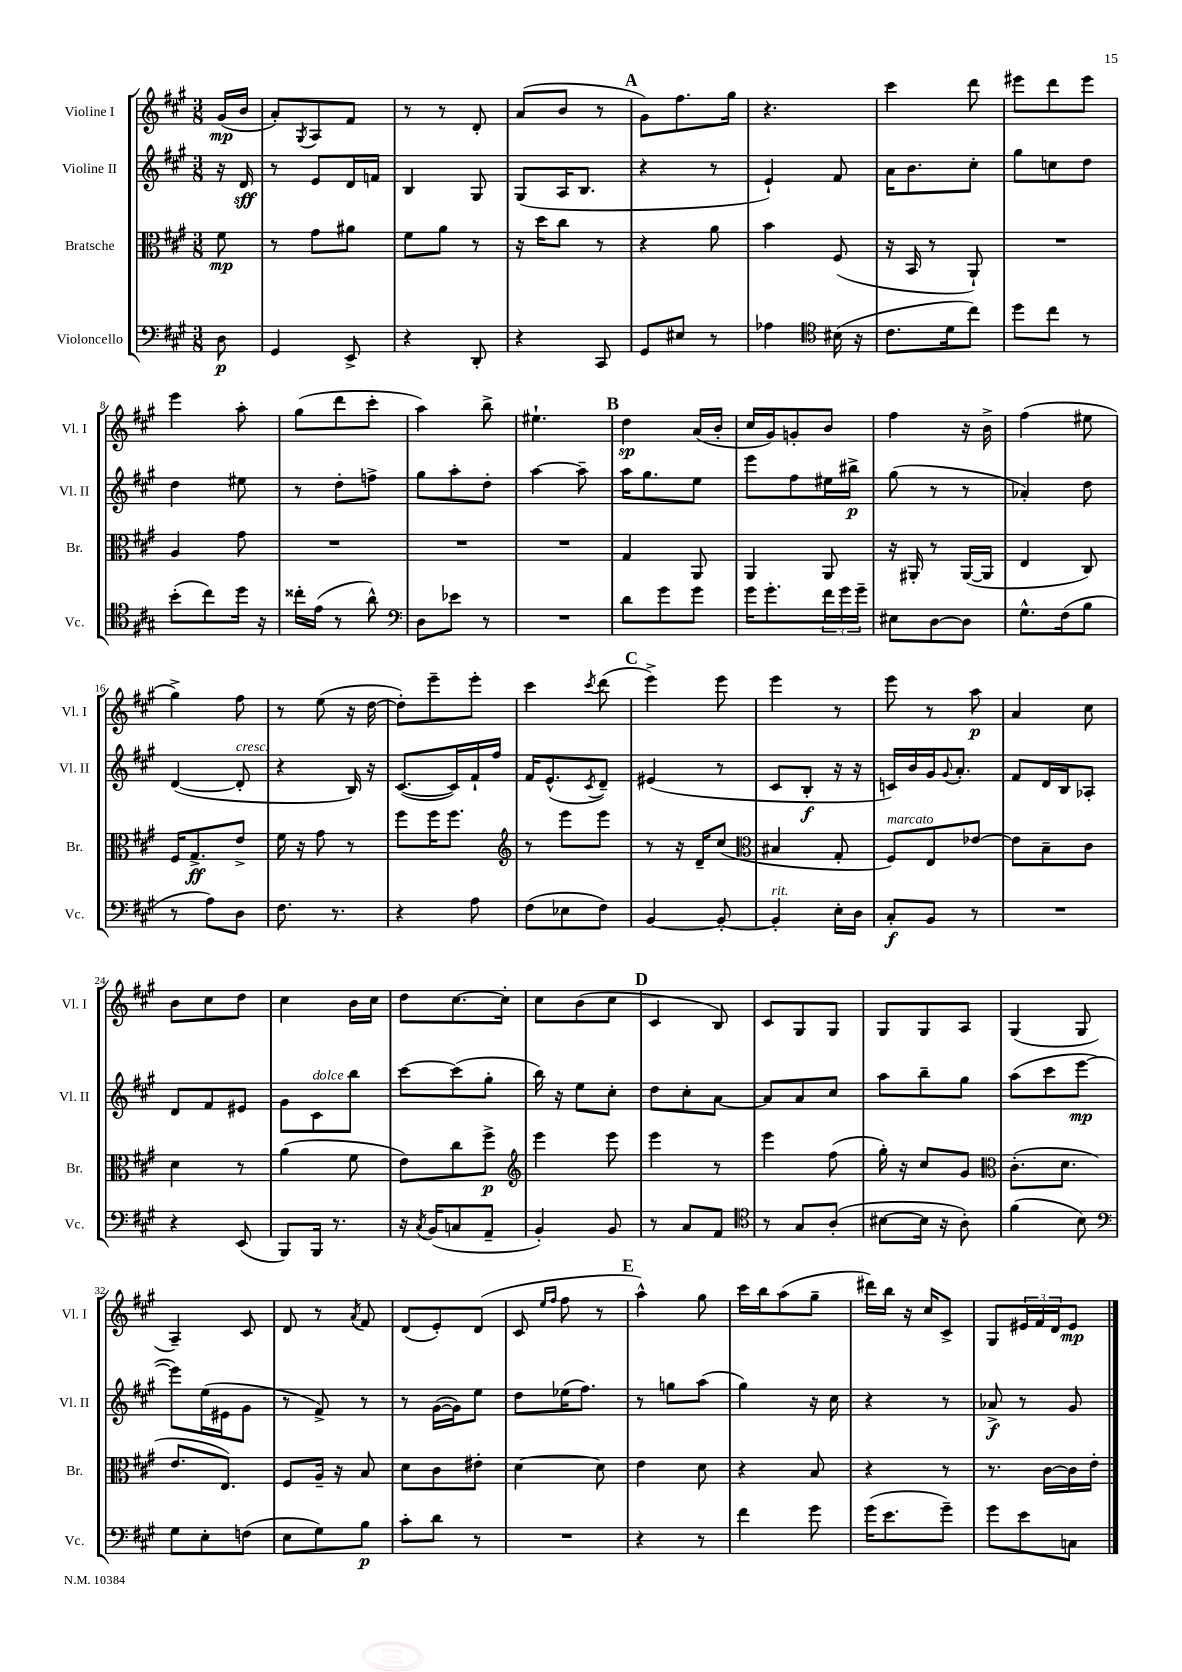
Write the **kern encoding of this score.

**kern	**dynam	**kern	**dynam	**kern	**dynam	**kern	**dynam
*part4	*part4	*part3	*part3	*part2	*part2	*part1	*part1
*staff4	*staff4	*staff3	*staff3	*staff2	*staff2	*staff1	*staff1
*I"Violoncello	*	*I"Bratsche	*	*I"Violine II	*	*I"Violine I	*
*I'Vc.	*	*I'Br.	*	*I'Vl. II	*	*I'Vl. I	*
*clefF4	*	*clefC3	*	*clefG2	*	*clefG2	*
*k[f#c#g#]	*	*k[f#c#g#]	*	*k[f#c#g#]	*	*k[f#c#g#]	*
*M3/8	*	*M3/8	*	*M3/8	*	*M3/8	*
=	=	=	=	=	=	=	=
8D\	p	8f#\	mp	16r	.	(16g#/LL	mp
.	.	.	.	16d/	sff	16b/JJ	.
=1	=1	=1	=1	=1	=1	=1	=1
4GG#/	.	8r	.	8r	.	8a'/L)	.
.	.	.	.	.	.	8qG#/	.
.	.	8g#\L	.	8e/L	.	8A/	.
8EE^/	.	8a#X\J	.	16d/L	.	8f#/J	.
.	.	.	.	16fn/JJ	.	.	.
=2	=2	=2	=2	=2	=2	=2	=2
4r	.	8f#\L	.	4B/	.	8r	.
.	.	8a\J	.	.	.	8r	.
8DD'/	.	8r	.	8G#/	.	8d'/	.
=3	=3	=3	=3	=3	=3	=3	=3
4r	.	16r	.	(8G#/L	.	(8a/L	.
.	.	16dd\KL	.	.	.	.	.
.	.	8cc#\J	.	16A/K	.	8b/J	.
.	.	.	.	8.B/J	.	.	.
8CC#/	.	8r	.	.	.	8r	.
!!LO:REH:place=s1:t=A
=4	=4	=4	=4	=4	=4	=4	=4
8GG#/L	.	4r	.	4r	.	8g#\L)	.
8E#X/J	.	.	.	.	.	8.ff#\	.
8r	.	8a\	.	8r	.	.	.
.	.	.	.	.	.	16gg#\Jk	.
=5	=5	=5	=5	=5	=5	=5	=5
4A-X\	.	4b\	.	4e`/)	.	4.r	.
*clefC4	*	*	*	*	*	*	*
(16B#X\	.	(8F#/	.	8f#/	.	.	.
16r	.	.	.	.	.	.	.
=6	=6	=6	=6	=6	=6	=6	=6
8.c#\L	.	16r	.	16a\KL	.	4ccc#\	.
.	.	16BB/	.	8.b\	.	.	.
.	.	8r	.	.	.	.	.
16d\k	.	.	.	.	.	.	.
8cc#\J)	.	8AA`/)	.	8cc#'\J	.	8ddd\	.
=7	=7	=7	=7	=7	=7	=7	=7
8dd\L	.	4.r	.	8gg#\L	.	8eee#X\L	.
8cc#\J	.	.	.	8ccn\	.	8ddd\	.
8r	.	.	.	8dd\J	.	8eee#\J	.
!!LO:LB:g=z
=8	=8	=8	=8	=8	=8	=8	=8
(8b'\L	.	4A/	.	4dd\	.	4eee\	.
8cc#\)	.	.	.	.	.	.	.
16dd\Jk	.	8g#\	.	8ee#X\	.	8aa'\	.
16r	.	.	.	.	.	.	.
=9	=9	=9	=9	=9	=9	=9	=9
16cc##X'\LL	.	4.r	.	8r	.	(8gg#\L	.
(16e\JJ	.	.	.	.	.	.	.
8r	.	.	.	8dd'\L	.	8ddd\	.
8a^^\)	.	.	.	8ffn^\J	.	8ccc#'\J	.
=10	=10	=10	=10	=10	=10	=10	=10
*clefF4	*	*	*	*	*	*	*
8D\L	.	4.r	.	8gg#\L	.	4aa\)	.
8e-X\J	.	.	.	8aa'\	.	.	.
8r	.	.	.	8dd'\J	.	8bb^\	.
=11	=11	=11	=11	=11	=11	=11	=11
4.r	.	4.r	.	[4aa\	.	4.ee#X`\	.
.	.	.	.	8aa~\]	.	.	.
!!LO:REH:place=s1:t=B
=12	=12	=12	=12	=12	=12	=12	=12
8d\L	.	4G#/	.	16aa\KL	.	4dd\	sp
.	.	.	.	8.gg#\	.	.	.
8g#\	.	.	.	.	.	.	.
8g#\J	.	8AA/	.	8ee\J	.	(16a/LL	.
.	.	.	.	.	.	16b'/JJ	.
=13	=13	=13	=13	=13	=13	=13	=13
16g#\KL	.	4AA/	.	8eee\L	.	16cc#/LL	.
8.g#'\	.	.	.	.	.	16g#/J)	.
.	.	.	.	8ff#\	.	8gn'/	.
24f#\L	.	8AA/	.	16ee#X\L	.	8b/J	.
24g#\	.	.	.	.	.	.	.
.	.	.	.	16bb#X^\JJ	p	.	.
24g#~\JJ	.	.	.	.	.	.	.
=14	=14	=14	=14	=14	=14	=14	=14
8E#X\L	.	16r	.	(8gg#\	.	4ff#\	.
.	.	16AA#X'/	.	.	.	.	.
[8D\	.	8r	.	8r	.	.	.
8D\J]	.	([16AA#/LL	.	8r	.	16r	.
.	.	16AA#/JJ]	.	.	.	16b^\	.
=15	=15	=15	=15	=15	=15	=15	=15
8.G#^^\L	.	4E/	.	4a-X'/)	.	(4ff#\	.
(16F#\k	.	.	.	.	.	.	.
8B\J	.	8C#/)	.	8dd\	.	8ee#X\	.
!!LO:LB:g=z
=16	=16	=16	=16	=16	=16	=16	=16
8r	.	16F#/KL	.	([4d/	.	4gg#^\)	.
.	.	8.G#^/	ff	.	.	.	.
8A\L)	.	.	.	.	.	.	.
!	!	!	!	!LO:TX:a:i:t=cresc.	!	!	!
8D\J	.	8e^/J	.	8d'/]	.	8ff#\	.
=17	=17	=17	=17	=17	=17	=17	=17
8.F#\	.	16f#\	.	4r	.	8r	.
.	.	16r	.	.	.	.	.
.	.	8g#\	.	.	.	(8ee\	.
8.r	.	.	.	.	.	.	.
.	.	8r	.	16B/)	.	16r	.
.	.	.	.	16r	.	[16dd\	.
=18	=18	=18	=18	=18	=18	=18	=18
4r	.	8ff#\L	.	([8.c#/L	.	8dd'\L])	.
.	.	16ff#\K	.	.	.	8eee~\	.
.	.	8.ff#\J	.	16c#/L])	.	.	.
8A\	.	.	.	16f#`/	.	8eee'\J	.
.	.	.	.	16ff#/JJ	.	.	.
=19	=19	=19	=19	=19	=19	=19	=19
*	*	*clefG2	*	*	*	*	*
(8F#\L	.	8r	.	16f#/KL	.	4ccc#\	.
.	.	.	.	(8.e^^/	.	.	.
8E-X\	.	8eee\L	.	.	.	.	.
.	.	.	.	8qc#/	.	8qccc#/	.
8F#\J)	.	8eee\J	.	8d~/J)	.	(8ddd\	.
!!LO:REH:place=s1:t=C
=20	=20	=20	=20	=20	=20	=20	=20
[4BB/	.	8r	.	(4e#X/	.	4eee^\)	.
.	.	16r	.	.	.	.	.
.	.	16d~/KL	.	.	.	.	.
8BB'/_	.	(8cc#/J	.	8r	.	8eee\	.
=21	=21	=21	=21	=21	=21	=21	=21
*	*	*clefC3	*	*	*	*	*
!LO:TX:a:i:t=rit.	!	!	!	!	!	!	!
4BB'/]	.	4B#X/	.	8c#/L	.	4eee\	.
.	.	.	.	8B'/J	f	.	.
16E'\LL	.	8G#'/	.	16r	.	8r	.
16D\JJ	.	.	.	16r	.	.	.
=22	=22	=22	=22	=22	=22	=22	=22
!	!	!LO:TX:a:i:t=marcato	!	!	!	!	!
8C#'/L	f	8F#/L)	.	16cn/LL)	.	8eee\	.
.	.	.	.	16b/	.	.	.
8BB/J	.	8E/	.	16g#/J	.	8r	.
.	.	.	.	8qqg#/	.	.	.
.	.	.	.	8.a'/J	.	.	.
8r	.	[8e-X/J	.	.	.	8aa\	p
=23	=23	=23	=23	=23	=23	=23	=23
4.r	.	8e-\L]	.	8f#/L	.	4a/	.
.	.	8B~\	.	16d/L	.	.	.
.	.	.	.	16B/J	.	.	.
.	.	8c#\J	.	8A-X'/J	.	8cc#\	.
!!LO:LB:g=z
=24	=24	=24	=24	=24	=24	=24	=24
4r	.	4d\	.	8d/L	.	8b\L	.
.	.	.	.	8f#/	.	8cc#\	.
(8EE/	.	8r	.	8e#X/J	.	8dd\J	.
=25	=25	=25	=25	=25	=25	=25	=25
8BBB/L)	.	(4a\	.	8g#\L	.	4cc#\	.
!	!	!	!	!LO:TX:a:i:t=dolce	!	!	!
16BBB/Jk	.	.	.	8c#\	.	.	.
8.r	.	.	.	.	.	.	.
.	.	8f#\	.	8bb\J	.	16b\LL	.
.	.	.	.	.	.	16cc#\JJ	.
=26	=26	=26	=26	=26	=26	=26	=26
16r	.	8e\L)	.	[8ccc#\L	.	8dd\L	.
8qC#/	.	.	.	.	.	.	.
(16BB/KL	.	.	.	.	.	.	.
8Cn/	.	8cc#\	.	(8ccc#\]	.	[8.cc#\	.
8AA~/J	.	8ff#^\J	p	8gg#'\J	.	.	.
.	.	.	.	.	.	16cc#'\Jk]	.
=27	=27	=27	=27	=27	=27	=27	=27
*	*	*clefG2	*	*	*	*	*
4BB'/)	.	4eee\	.	16bb\)	.	8cc#\L	.
.	.	.	.	16r	.	.	.
.	.	.	.	8ee\L	.	(8b\	.
8BB/	.	8eee\	.	8cc#'\J	.	8cc#\J	.
!!LO:REH:place=s1:t=D
=28	=28	=28	=28	=28	=28	=28	=28
8r	.	4eee\	.	8dd\L	.	4c#/	.
8C#/L	.	.	.	8cc#'\	.	.	.
8AA/J	.	8r	.	[8a\J	.	8B/)	.
=29	=29	=29	=29	=29	=29	=29	=29
*clefC4	*	*	*	*	*	*	*
8r	.	4eee\	.	8a/L]	.	8c#/L	.
8G#/L	.	.	.	8a/	.	8G#/	.
(8A'/J	.	(8ff#\	.	8cc#/J	.	8G#/J	.
=30	=30	=30	=30	=30	=30	=30	=30
[8B#X\L	.	16gg#'\)	.	8aa\L	.	8G#/L	.
.	.	16r	.	.	.	.	.
16B#\Jk]	.	8cc#/L	.	8bb~\	.	8G#/	.
16r	.	.	.	.	.	.	.
8A'\)	.	8g#/J	.	8gg#\J	.	8A/J	.
=31	=31	=31	=31	=31	=31	=31	=31
*	*	*clefC3	*	*	*	*	*
(4f#\	.	(8.c#'\L	.	(8aa\L	.	(4G#/	.
.	.	.	.	8ccc#\	.	.	.
.	.	8.d\J	.	.	.	.	.
8B\)	.	.	.	[8eee\J	mp	8G#/	.
!!LO:LB:g=z
=32	=32	=32	=32	=32	=32	=32	=32
*clefF4	*	*	*	*	*	*	*
8G#\L	.	8.e/L	.	8eee\L])	.	4A~/)	.
8E'\	.	.	.	(16ee\L	.	.	.
.	.	8.E/J)	.	16e#X\J	.	.	.
(8Fn\J	.	.	.	8g#\J	.	8c#/	.
=33	=33	=33	=33	=33	=33	=33	=33
8E\L	.	8F#/L	.	8r	.	8d/	.
8G#\)	.	16A~/Jk	.	8f#^/)	.	8r	.
.	.	16r	.	.	.	.	.
.	.	.	.	.	.	8qa/	.
8B\J	p	8B/	.	8r	.	8f#/	.
=34	=34	=34	=34	=34	=34	=34	=34
8c#'\L	.	8d\L	.	8r	.	(8d/L	.
8d\J	.	8c#\	.	([16g#\LL	.	8e'/)	.
.	.	.	.	16g#\J])	.	.	.
8r	.	8e#X'\J	.	8ee\J	.	(8d/J	.
=35	=35	=35	=35	=35	=35	=35	=35
4.r	.	[4d\	.	8dd\L	.	8c#/	.
.	.	.	.	.	.	16qqee/LL	.
.	.	.	.	.	.	16qqff#/JJ	.
.	.	.	.	(16ee-X\K	.	8ff#\	.
.	.	.	.	8.ff#\J)	.	.	.
.	.	8d\]	.	.	.	8r	.
!!LO:REH:place=s1:t=E
=36	=36	=36	=36	=36	=36	=36	=36
4r	.	4e\	.	8r	.	4aa^^\)	.
.	.	.	.	8ggn\L	.	.	.
8r	.	8d\	.	(8aa\J	.	8gg#\	.
=37	=37	=37	=37	=37	=37	=37	=37
4f#\	.	4r	.	4gg#\)	.	16ccc#\LL	.
.	.	.	.	.	.	16bb\J	.
.	.	.	.	.	.	(8aa\	.
8g#\	.	8B/	.	16r	.	8gg#~\J	.
.	.	.	.	16cc#\	.	.	.
=38	=38	=38	=38	=38	=38	=38	=38
(16g#\KL	.	4r	.	4r	.	16ddd#X\LL)	.
8.e\	.	.	.	.	.	16bb\JJ	.
.	.	.	.	.	.	16r	.
.	.	.	.	.	.	16cc#/KL	.
8g#~\J)	.	8r	.	8r	.	8c#^/J	.
=39	=39	=39	=39	=39	=39	=39	=39
8g#\L	.	8.r	.	8a-X^/	f	8G#/L	.
8e\	.	.	.	8r	.	24e#X/L	.
.	.	.	.	.	.	24f#/	.
.	.	[16c#\LL	.	.	.	.	.
.	.	.	.	.	.	24d/J	.
8Cn\J	.	16c#\]	.	8g#/	.	8e#/J	mp
.	.	16e'\JJ	.	.	.	.	.
==	==	==	==	==	==	==	==
*-	*-	*-	*-	*-	*-	*-	*-
